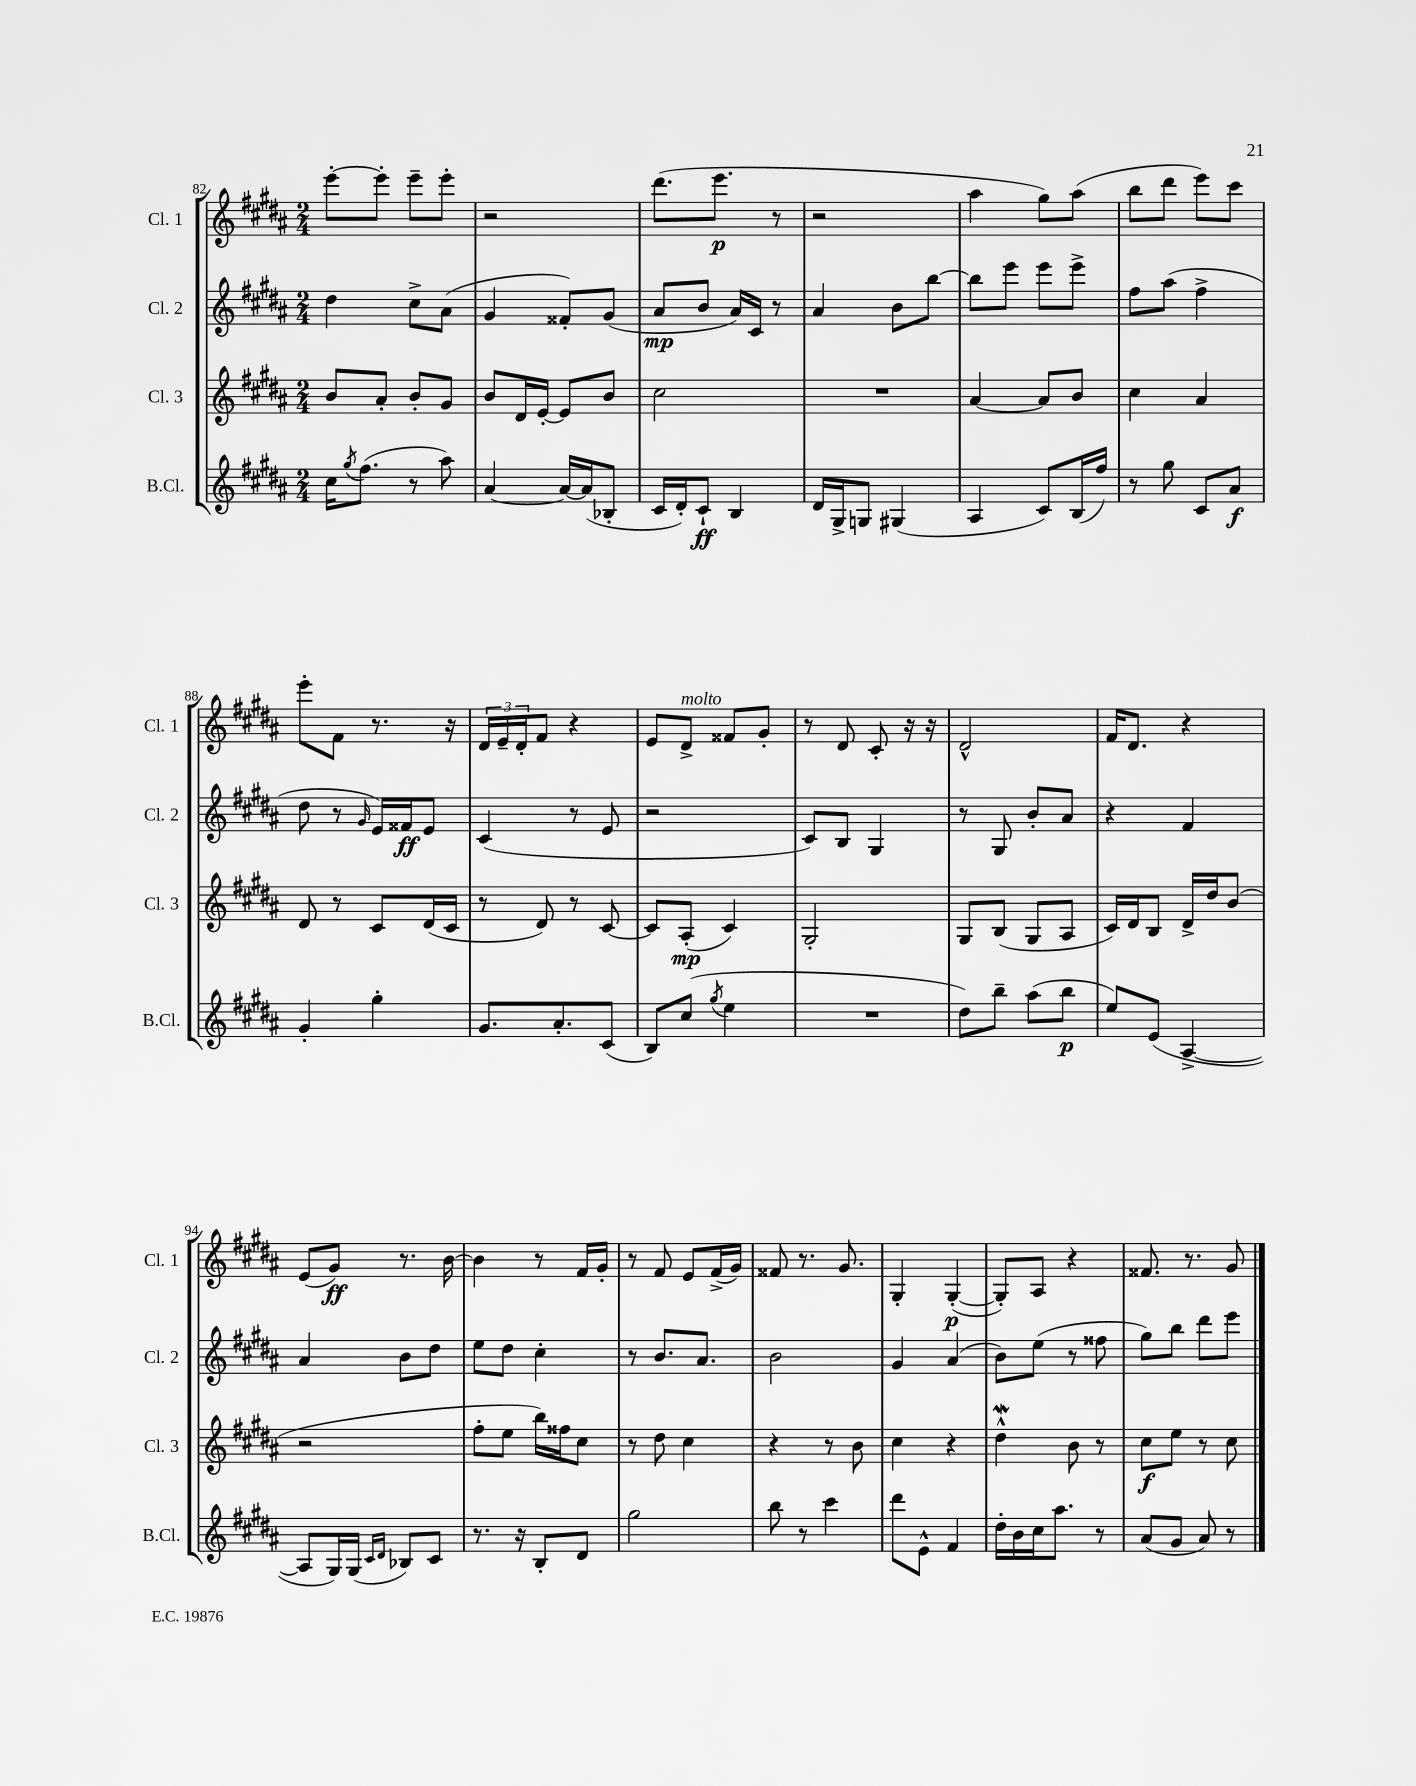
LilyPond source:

<<
\new StaffGroup <<
\new Staff = "s0" \with { instrumentName = "Cl. 1" shortInstrumentName = "Cl. 1" } {
    \clef treble \key b \major \numericTimeSignature \time 2/4
    e'''8~-. e'''8-. e'''8-- e'''8-. |
    r2 |
    dis'''8.( e'''8.\p r8 |
    r2 |
    ais''4 gis''8) ais''8( |
    b''8 dis'''8 e'''8) cis'''8 |
    e'''8-. fis'8 r8. r16 |
    \tuplet 3/2 { dis'16 e'16-- dis'16-. } fis'8 r4 |
    e'8 dis'8->^\markup { \italic "molto" } fisis'8 gis'8-. |
    r8 dis'8 cis'8-. r16 r16 |
    dis'2-^ |
    fis'16 dis'8. r4 |
    e'8( gis'8\ff) r8. b'16~ |
    b'4 r8 fis'16 gis'16-. |
    r8 fis'8 e'8 fis'16->( gis'16) |
    fisis'8 r8. gis'8. |
    gis4-. gis4~-.\p( |
    gis8-.) ais8 r4 |
    fisis'8. r8. gis'8 \bar "|." |
}
\new Staff = "s1" \with { instrumentName = "Cl. 2" shortInstrumentName = "Cl. 2" } {
    \clef treble \key b \major \numericTimeSignature \time 2/4
    dis''4 cis''8-> ais'8( |
    gis'4 fisis'8-.) gis'8( |
    ais'8\mp b'8 ais'16) cis'16 r8 |
    ais'4 b'8 b''8~ |
    b''8 e'''8 e'''8 e'''8-> |
    fis''8 ais''8( fis''4-> |
    dis''8 r8 \grace { gis'16 } e'16) fisis'16\ff e'8 |
    cis'4( r8 e'8 |
    r2 |
    cis'8) b8 gis4 |
    r8 gis8 b'8-. ais'8 |
    r4 fis'4 |
    ais'4 b'8 dis''8 |
    e''8 dis''8 cis''4-. |
    r8 b'8. ais'8. |
    b'2 |
    gis'4 ais'4( |
    b'8) e''8( r8 fisis''8 |
    gis''8) b''8 dis'''8 e'''8 \bar "|." |
}
\new Staff = "s2" \with { instrumentName = "Cl. 3" shortInstrumentName = "Cl. 3" } {
    \clef treble \key b \major \numericTimeSignature \time 2/4
    b'8 ais'8-. b'8-. gis'8 |
    b'8 dis'16 e'16~-. e'8 b'8 |
    cis''2 |
    R2 |
    ais'4~ ais'8 b'8 |
    cis''4 ais'4 |
    dis'8 r8 cis'8 dis'16( cis'16 |
    r8 dis'8) r8 cis'8~ |
    cis'8 ais8-.\mp( cis'4) |
    gis2-. |
    gis8 b8( gis8 ais8 |
    cis'16) dis'16 b8 dis'16-> dis''16 b'8( |
    r2 |
    fis''8-. e''8 b''16) fisis''16 cis''8 |
    r8 dis''8 cis''4 |
    r4 r8 b'8 |
    cis''4 r4 |
    dis''4-^\mordent b'8 r8 |
    cis''8\f e''8 r8 cis''8 \bar "|." |
}
\new Staff = "s3" \with { instrumentName = "B.Cl." shortInstrumentName = "B.Cl." } {
    \clef treble \key b \major \numericTimeSignature \time 2/4
    cis''16 \acciaccatura { gis''8 } fis''8.( r8 ais''8) |
    ais'4~ ais'16~ ais'16( bes8-. |
    cis'16 dis'16-.) cis'8-!\ff b4 |
    dis'16 gis16-> g8 gis4( |
    ais4 cis'8) b16( fis''16) |
    r8 gis''8 cis'8 ais'8\f |
    gis'4-. gis''4-. |
    gis'8. ais'8.-. cis'8( |
    b8) cis''8( \acciaccatura { gis''8 } e''4 |
    R2 |
    dis''8) b''8-- ais''8( b''8\p |
    e''8) e'8( ais4~-> |
    ais8 gis16) gis16( \grace { cis'16 dis'16 } bes8) cis'8 |
    r8. r16 b8-. dis'8 |
    gis''2 |
    b''8 r8 cis'''4 |
    dis'''8 e'8-^ fis'4 |
    dis''16-. b'16 cis''16 ais''8. r8 |
    ais'8( gis'8 ais'8) r8 \bar "|." |
}
>>
>>
\layout { \context { \Score currentBarNumber = #82 } }
